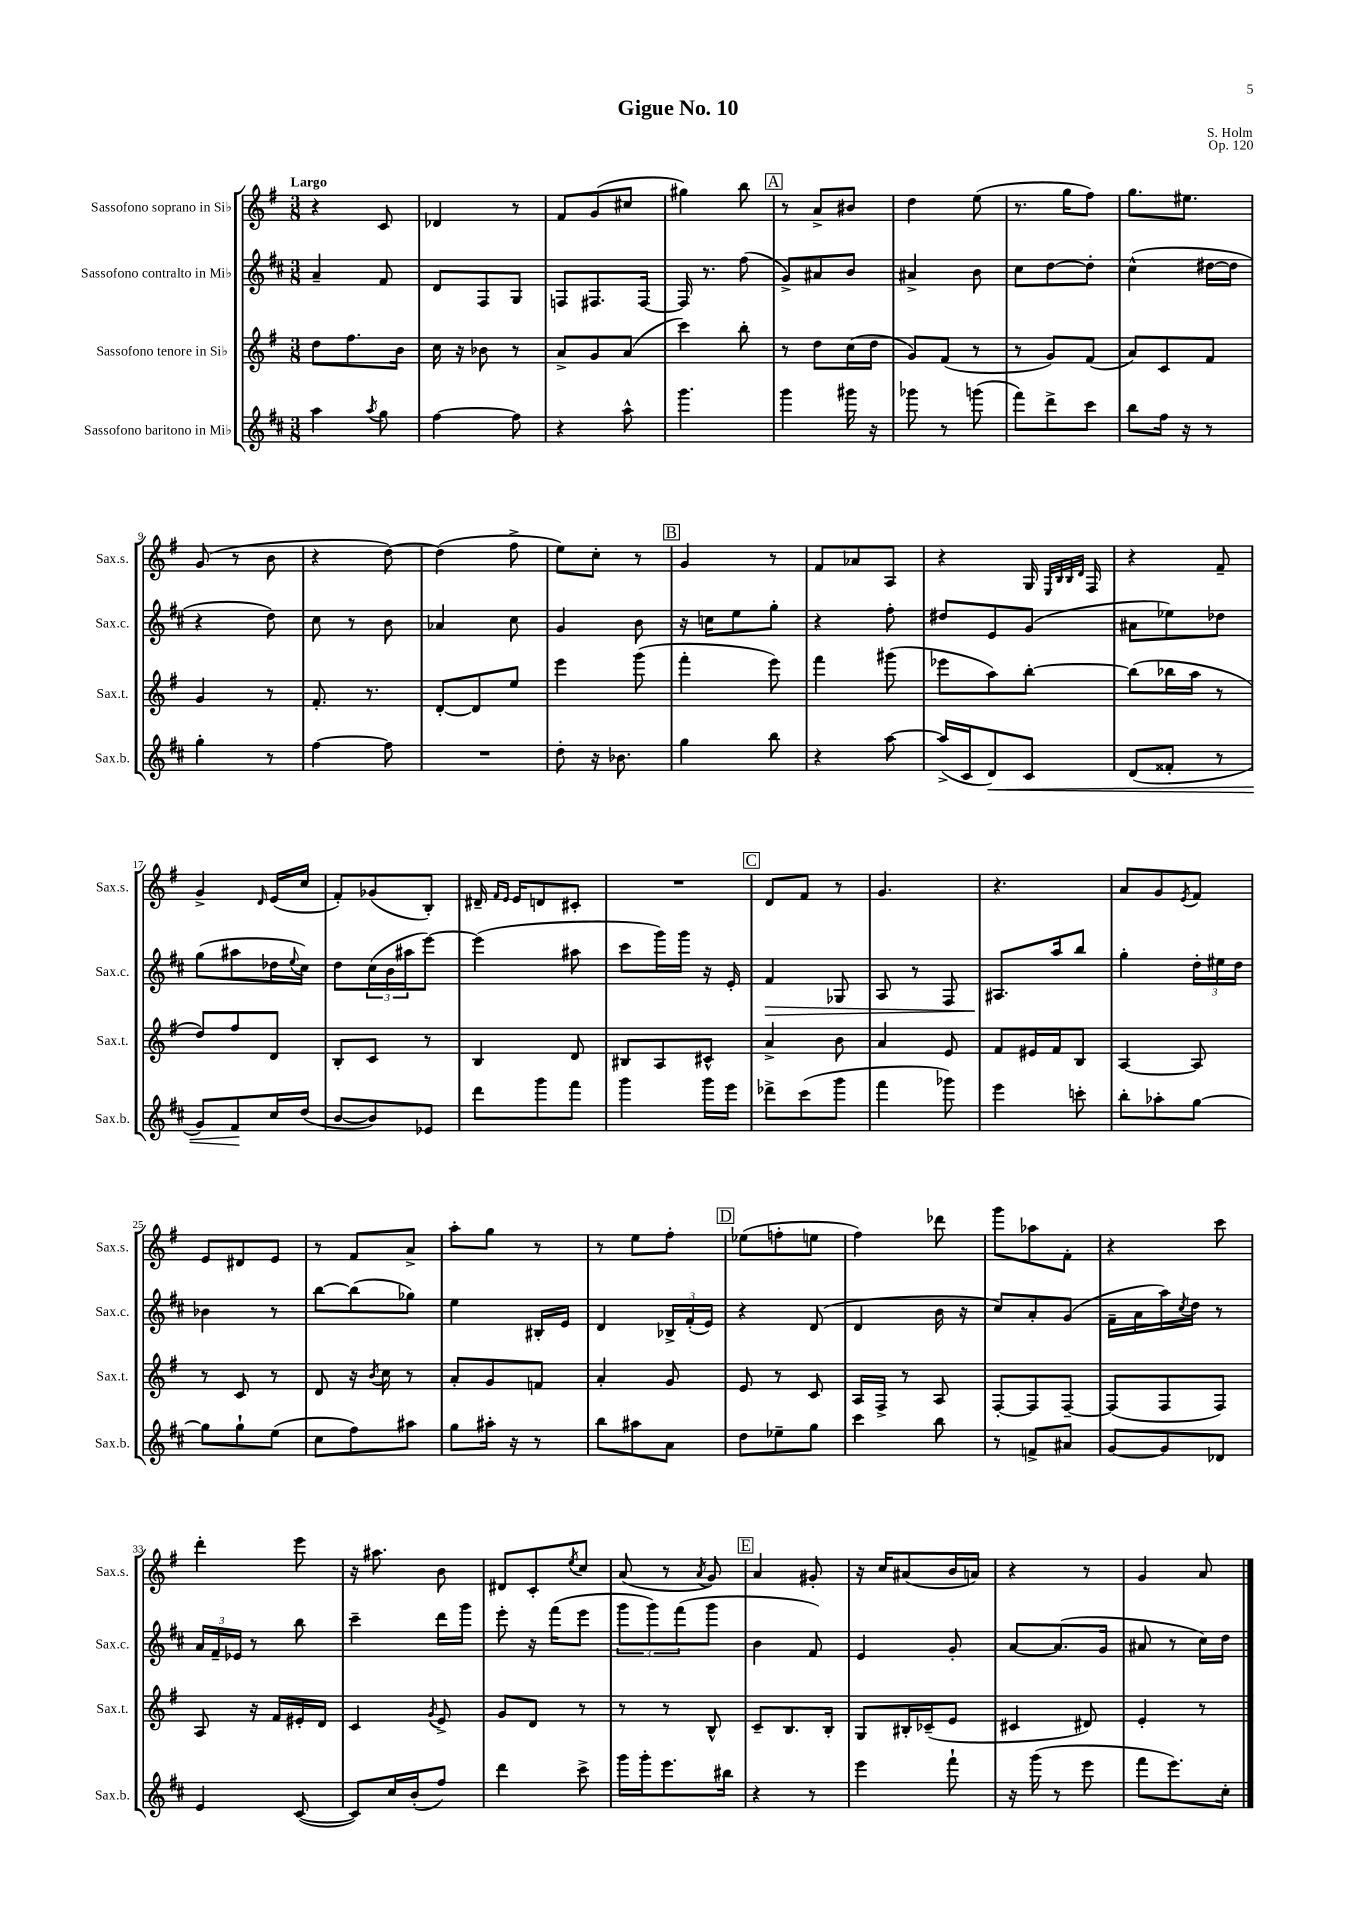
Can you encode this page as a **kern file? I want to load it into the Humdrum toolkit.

**kern	**dynam	**kern	**kern	**dynam	**kern
*part4	*part4	*part3	*part2	*part2	*part1
*staff4	*staff4	*staff3	*staff2	*staff2	*staff1
*I"Sassofono baritono in Mi♭	*	*I"Sassofono tenore in Si♭	*I"Sassofono contralto in Mi♭	*	*I"Sassofono soprano in Si♭
*I'Sax.b.	*	*I'Sax.t.	*I'Sax.c.	*	*I'Sax.s.
*clefG2	*	*clefG2	*clefG2	*	*clefG2
*k[f#c#]	*	*k[f#]	*k[f#c#]	*	*k[f#]
*M3/8	*	*M3/8	*M3/8	*	*M3/8
=1	=1	=1	=1	=1	=1
!	!	!	!	!	!LO:TX:a:B:t=Largo
4aa\	.	8dd\L	4a~/	.	4r
.	.	8.ff#\	.	.	.
8qaa/	.	.	.	.	.
8gg\	.	.	8f#/	.	8c/
.	.	16b\Jk	.	.	.
=2	=2	=2	=2	=2	=2
[4ff#\	.	16cc\	8d/L	.	4d-X/
.	.	16r	.	.	.
.	.	8b-X\	8F#/	.	.
8ff#\]	.	8r	8G/J	.	8r
=3	=3	=3	=3	=3	=3
4r	.	8a^/L	8Fn/L	.	8f#/L
.	.	8g/	8.F#X/	.	(8g/
8aa^^\	.	(8a/J	.	.	8cc#X/J
.	.	.	[16F#/Jk	.	.
=4	=4	=4	=4	=4	=4
4.ggg\	.	4ccc\)	16F#/]	.	4gg#X\)
.	.	.	8.r	.	.
.	.	8bb'\	(8ff#\	.	8bb\
!!LO:REH:place=s1:t=A
=5	=5	=5	=5	=5	=5
4ggg\	.	8r	8g^/L)	.	8r
.	.	8dd\L	8a#X/	.	8a^/L
16ggg#X\	.	(16cc\L	8b/J	.	8b#X/J
16r	.	16dd\JJ	.	.	.
=6	=6	=6	=6	=6	=6
8ggg-X\	.	8g/L)	4a#X^/	.	4dd\
8r	.	(8f#/J	.	.	.
(8gggn\	.	8r	8b\	.	(8ee\
=7	=7	=7	=7	=7	=7
8fff#\L)	.	8r	8cc#\L	.	8.r
8ddd^\	.	8g/L)	[8dd\	.	.
.	.	.	.	.	16gg\KL
8ccc#\J	.	(8f#/J	8dd'\J]	.	8ff#\J)
=8	=8	=8	=8	=8	=8
8bb\L	.	8a/L)	(4cc#^^\	.	8.gg\L
16ff#\Jk	.	8c/	.	.	.
16r	.	.	.	.	8.ee#X\J
8r	.	8f#/J	[16dd#X\LL	.	.
.	.	.	16dd#\JJ]	.	.
!!LO:LB:g=z
=9	=9	=9	=9	=9	=9
4gg'\	.	4g/	4r	.	(8g/
.	.	.	.	.	8r
8r	.	8r	8dd\)	.	8b\
=10	=10	=10	=10	=10	=10
[4ff#\	.	8.f#'/	8cc#\	.	4r
.	.	.	8r	.	.
.	.	8.r	.	.	.
8ff#\]	.	.	8b\	.	[8dd\)
=11	=11	=11	=11	=11	=11
4.r	.	[8d'/L	4a-X/	.	(4dd\]
.	.	8d/]	.	.	.
.	.	8ee/J	8cc#\	.	8ff#^\
=12	=12	=12	=12	=12	=12
8dd'\	.	4eee\	4g/	.	8ee\L)
16r	.	.	.	.	8cc'\J
8.b-X\	.	.	.	.	.
.	.	(8ggg\	8b\	.	8r
!!LO:REH:place=s1:t=B
=13	=13	=13	=13	=13	=13
4gg\	.	4fff#'\	16r	.	4g/
.	.	.	16ccn\KL	.	.
.	.	.	8ee\	.	.
8bb\	.	8eee\)	8gg'\J	.	8r
=14	=14	=14	=14	=14	=14
4r	.	4fff#\	4r	.	8f#/L
.	.	.	.	.	8a-X/
[8aa\	.	(8ggg#X\	8ff#'\	.	8A/J
=15	=15	=15	=15	=15	=15
(16aa^/LL]	.	8eee-X\L	8dd#X/L	.	4r
16c#/J	.	.	.	.	.
!	!LO:HP:b	!	!	!	!
8d/)	<	8aa\)	8e/	.	.
8c#/J	.	[8bb'\J	(8g/J	.	16G/
.	.	.	.	.	32qqE/LLL
.	.	.	.	.	32qqB/
.	.	.	.	.	32qqB/
.	.	.	.	.	32qqd/JJJ
.	.	.	.	.	16F#/
=16	=16	=16	=16	=16	=16
(8d/L	.	(8bb\L]	8a#X\L	.	4r
8f##X'/J	.	16bb-X\L	8ee-X\)	.	.
.	.	16aa\JJ	.	.	.
8r	.	8r	8dd-X\J	.	8f#~/
!!LO:LB:g=z
=17	=17	=17	=17	=17	=17
8g/L)	.	8dd/L)	(8gg\L	.	4g^/
8f#/	.	8ff#/	8aa#X\	.	.
.	.	.	.	.	16qqd/
16cc#/L	[	8d/J	16dd-X\L	.	(16e/LL
.	.	.	8qqee/	.	.
(16dd/JJ	.	.	16cc#\JJ)	.	16cc/JJ
=18	=18	=18	=18	=18	=18
[8b/L	.	8B'/L	8dd\L	.	8f#'/L)
8b/])	.	8c/J	(24cc#\L	.	(8g-X/
.	.	.	24b\	.	.
.	.	.	24aa#X\J	.	.
8e-X/J	.	8r	[8eee\J)	.	8B'/J)
=19	=19	=19	=19	=19	=19
8ddd\L	.	4B/	(4eee\]	.	16d#X~/
.	.	.	.	.	16qqf#/LL
.	.	.	.	.	16qqe/JJ
.	.	.	.	.	16e/KL
8ggg\	.	.	.	.	8dn/
8fff#\J	.	8d/	8aa#X\	.	8c#X'/J
=20	=20	=20	=20	=20	=20
4ggg\	.	8B#X/L	8ccc#\L	.	4.r
.	.	8A/	16ggg\L)	.	.
.	.	.	16ggg\JJ	.	.
16ggg\LL	.	8c#X^^/J	16r	.	.
16eee\JJ	.	.	16e'/	.	.
!!LO:REH:place=s1:t=C
=21	=21	=21	=21	=21	=21
!	!	!	!	!LO:HP:b	!
8ddd-X^\L	.	4a^/	4f#/	>	8d/L
(8ccc#\	.	.	.	.	8f#/J
8ggg\J	.	8b\	8G-X/	.	8r
=22	=22	=22	=22	=22	=22
4fff#\	.	4a/	8A/	.	4.g/
.	.	.	8r	.	.
8ggg-X\)	.	8e/	8F#/	.	.
=23	=23	=23	=23	=23	=23
4eee\	.	8f#/L	8.A#X/L	.	4.r
.	.	16e#X/L	.	.	.
.	.	16f#/J	16aa/k	]	.
8cccn'\	.	8B/J	8bb/J	.	.
=24	=24	=24	=24	=24	=24
8bb'\L	.	[4A/	4gg'\	.	8a/L
8aa-X'\	.	.	.	.	8g/
.	.	.	.	.	8qe/
[8gg\J	.	8A/]	24dd'\LL	.	8f#/J
.	.	.	24ee#X\	.	.
.	.	.	24dd\JJ	.	.
!!LO:LB:g=z
=25	=25	=25	=25	=25	=25
8gg\L]	.	8r	4b-X\	.	8e/L
8gg`\	.	8c/	.	.	8d#X/
(8ee\J	.	8r	8r	.	8e/J
=26	=26	=26	=26	=26	=26
8cc#\L	.	8d/	[8bb\L	.	8r
8ff#\)	.	16r	(8bb\]	.	8f#/L
.	.	8qb/	.	.	.
.	.	16cc\	.	.	.
8aa#X\J	.	8r	8gg-X\J)	.	8a^/J
=27	=27	=27	=27	=27	=27
8gg\L	.	8a'/L	4ee\	.	8aa'\L
16aa#X'\Jk	.	8g/	.	.	8gg\J
16r	.	.	.	.	.
8r	.	8fn/J	16B#X'/LL	.	8r
.	.	.	16e/JJ	.	.
=28	=28	=28	=28	=28	=28
8bb\L	.	4a'/	4d/	.	8r
8aa#X\	.	.	.	.	8ee\L
8a\J	.	8g/	24B-X^/LL	.	8ff#'\J
.	.	.	(24f#'/	.	.
.	.	.	24e/JJ)	.	.
!!LO:REH:place=s1:t=D
=29	=29	=29	=29	=29	=29
8dd\L	.	8e/	4r	.	(8ee-X\L
8ee-X~\	.	8r	.	.	8ffn'\
8gg\J	.	8c/	(8d/	.	8een\J
=30	=30	=30	=30	=30	=30
4ccc#\	.	16A/LL	4d/	.	4ff#\)
.	.	16F#^/JJ	.	.	.
.	.	8r	.	.	.
8bb\	.	8A/	16b\	.	8ddd-X\
.	.	.	16r	.	.
=31	=31	=31	=31	=31	=31
8r	.	[8F#'/L	8cc#/L)	.	8ggg\L
8fn^/L	.	8F#/]	8a'/	.	8aa-X\
8a#X/J	.	[8F#~/J	(8g/J	.	8f#'\J
=32	=32	=32	=32	=32	=32
[8g/L	.	(8F#/L]	16f#~\LL	.	4r
.	.	.	16a\	.	.
8g/]	.	8F#/	16aa\)	.	.
.	.	.	8qcc#/	.	.
.	.	.	16dd\JJ	.	.
8d-X/J	.	8F#/J)	8r	.	8ccc\
!!LO:LB:g=z
=33	=33	=33	=33	=33	=33
4e/	.	8A/	24a/LL	.	4ddd'\
.	.	.	24f#~/	.	.
.	.	.	24e-X/JJ	.	.
.	.	16r	8r	.	.
.	.	16f#/LL	.	.	.
([8c#/	.	16e#X'/	8bb\	.	8eee\
.	.	16d/JJ	.	.	.
=34	=34	=34	=34	=34	=34
8c#/L])	.	4c/	4ccc#~\	.	16r
.	.	.	.	.	8.aa#X\
16cc#/L	.	.	.	.	.
(16b'/J	.	.	.	.	.
.	.	8qg/	.	.	.
8ff#/J)	.	8e^/	16ddd\LL	.	8b\
.	.	.	16ggg\JJ	.	.
=35	=35	=35	=35	=35	=35
4ddd\	.	8g/L	8eee'\	.	8d#X/L
.	.	8d/J	16r	.	8c'/
.	.	.	(16fff#\KL	.	.
.	.	.	.	.	8qee/
8ccc#^\	.	8r	8eee\J	.	8cc/J
=36	=36	=36	=36	=36	=36
16ggg\LL	.	8r	12ggg\L	.	(8a/
16ggg'\J	.	.	.	.	.
.	.	.	12ggg\)	.	.
8.eee\	.	8r	.	.	8r
.	.	.	(12fff#\	.	.
.	.	.	.	.	8qa/
.	.	8B^^/	8ggg\J	.	8g/)
16bb#X\Jk	.	.	.	.	.
!!LO:REH:place=s1:t=E
=37	=37	=37	=37	=37	=37
4r	.	8c~/L	4b\	.	4a/
.	.	8.B/	.	.	.
8r	.	.	8f#/)	.	8g#X'/
.	.	16B'/Jk	.	.	.
=38	=38	=38	=38	=38	=38
4eee\	.	8G/L	4e/	.	16r
.	.	.	.	.	16cc/KL
.	.	16B#X'/L	.	.	(8a#X/
.	.	(16c-X~/J	.	.	.
8fff#`\	.	8e/J	8g'/	.	16b/L
.	.	.	.	.	16an/JJ)
=39	=39	=39	=39	=39	=39
16r	.	4c#X/	[8a/L	.	4r
(16ggg\	.	.	.	.	.
8r	.	.	(8.a/]	.	.
8eee\	.	8d#X/)	.	.	8r
.	.	.	16g/Jk	.	.
=40	=40	=40	=40	=40	=40
8fff#\L	.	4e'/	8a#X/	.	4g/
8.eee\)	.	.	8r	.	.
.	.	8r	16cc#\LL)	.	8a/
16cc#'\Jk	.	.	16dd\JJ	.	.
==	==	==	==	==	==
*-	*-	*-	*-	*-	*-
